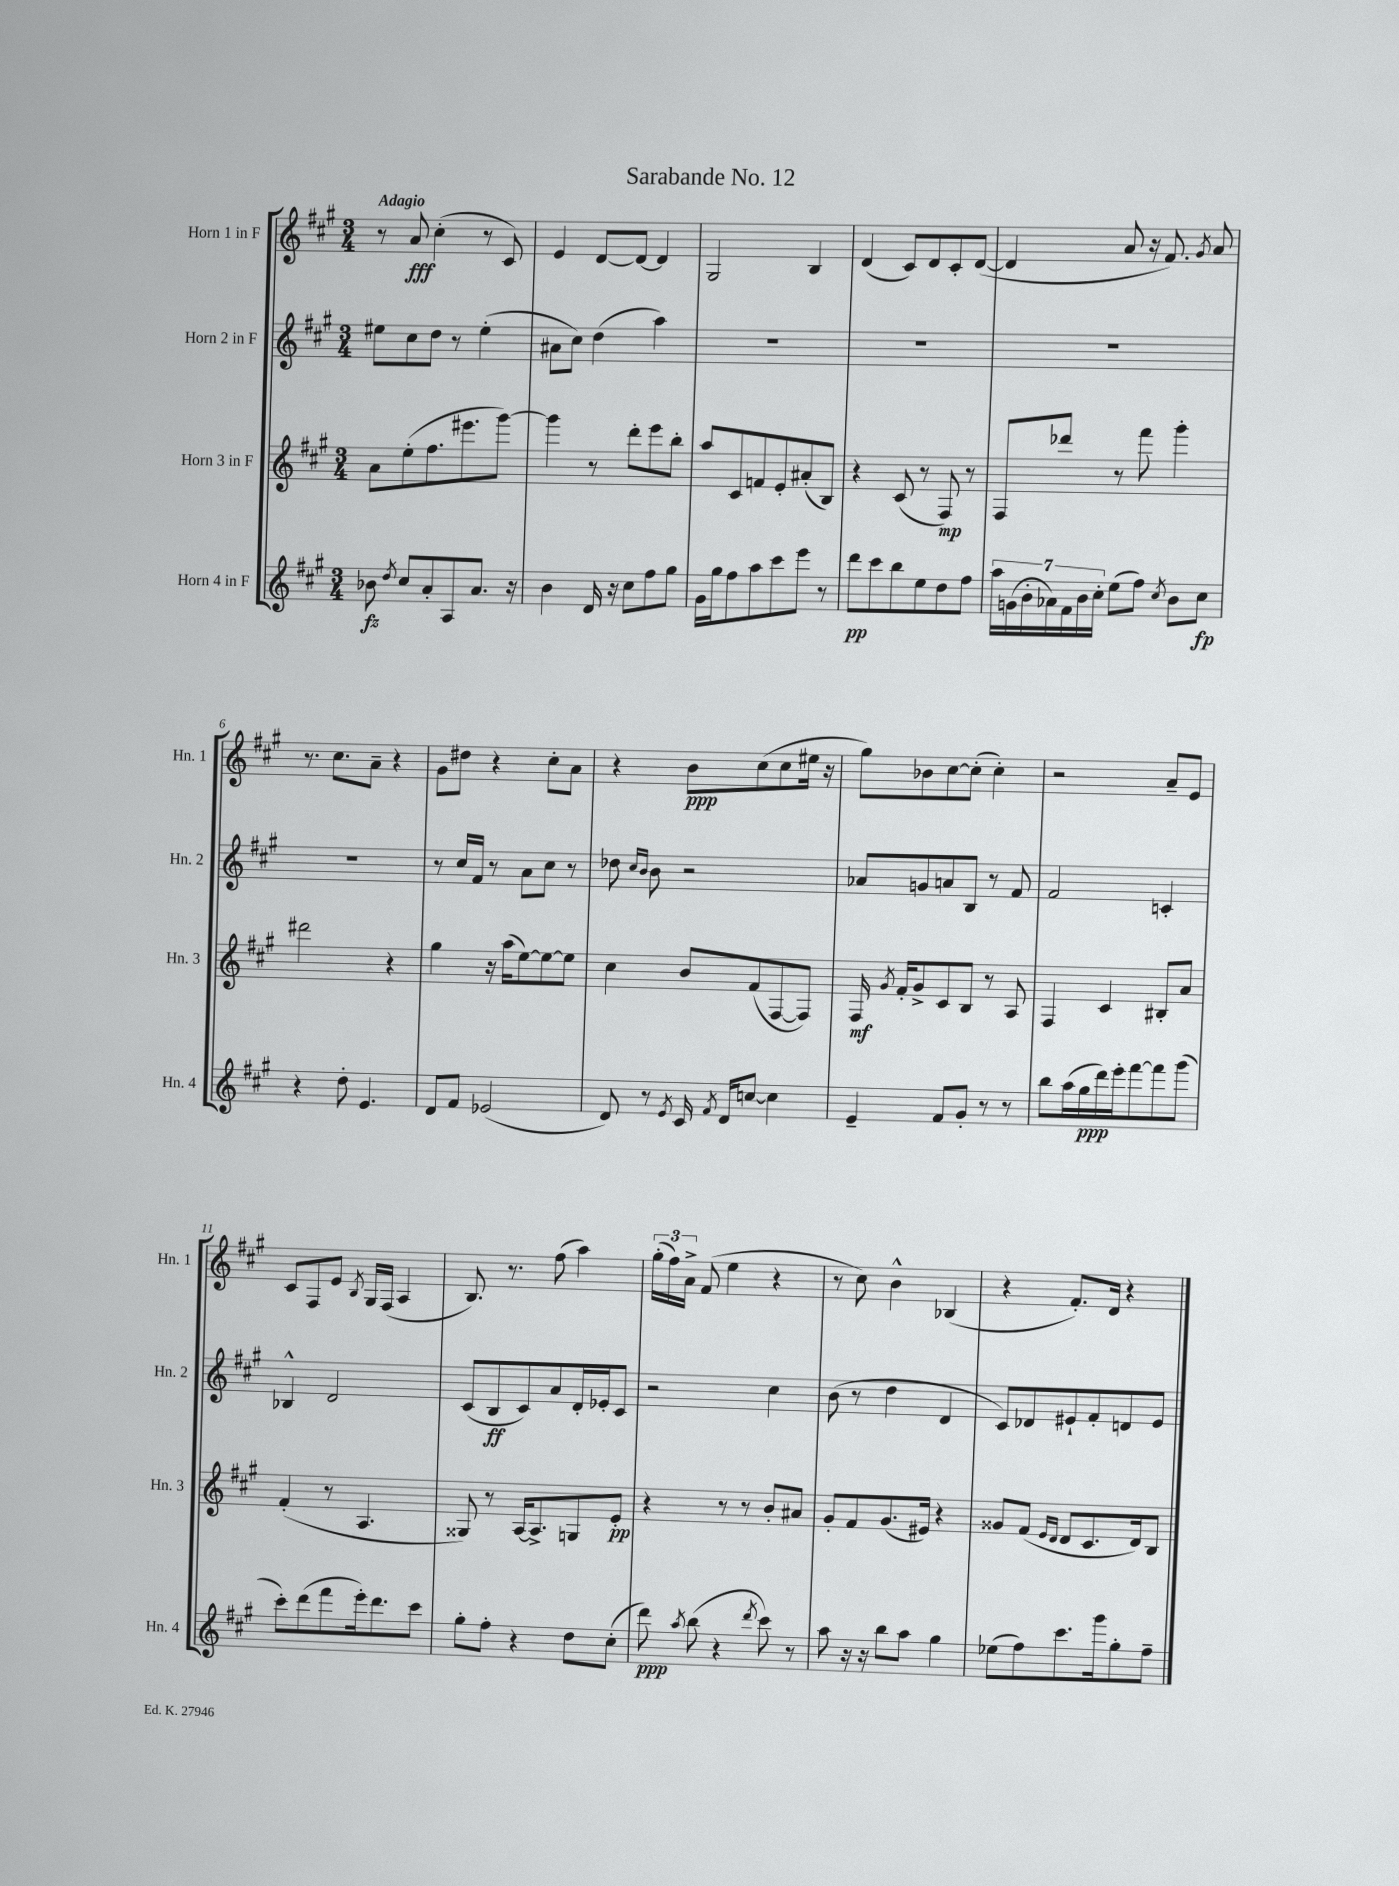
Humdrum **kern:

**kern	**kern	**kern	**kern
*staff4	*staff3	*staff2	*staff1
*clefG2	*clefG2	*clefG2	*clefG2
*k[f#c#g#]	*k[f#c#g#]	*k[f#c#g#]	*k[f#c#g#]
*M3/4	*M3/4	*M3/4	*M3/4
8b-	8a	8ee#	8r
8qdd	.	.	.
8cc#	(8ee'	8cc#	8a
8a'	8.ff#	8dd	(4cc#'
8A	.	8r	.
.	8.eee#	.	.
8.a	.	(4ee#'	8r
.	[8ggg#)	.	8c#)
16r	.	.	.
=	=	=	=
4b	4ggg#]	8a#	4e
.	.	8cc#)	.
16d	8r	(4dd	[8d
16r	.	.	.
8cc#	8ddd'	.	8d_
8ff#	8eee	4aa)	4d]
8gg#	8bb'	.	.
=	=	=	=
16g#	8aa	2.r	2G#
16gg#	.	.	.
8ff#	8c#	.	.
8aa	8f	.	.
8ccc#	8e'	.	.
8eee	(8a#'	.	4B
8r	8B)	.	.
=	=	=	=
8ddd	4r	2.r	(4d
8ccc#	.	.	.
8bb	(8c#	.	8c#)
8ee	8r	.	8d
8dd	8F#)	.	8c#'
8ff#	8r	.	([8d
=	=	=	=
28aa	8F#	2.r	4d]
(28g	.	.	.
28b'	.	.	.
28a-)	.	.	.
.	8ddd-	.	.
28f#	.	.	.
28b	.	.	.
28cc#'	.	.	.
(8ee	8r	.	8a
8ff#)	8fff#	.	16r
.	.	.	8.f#)
8qcc#	.	.	.
8b	4ggg#'	.	.
.	.	.	8qg#
8cc#	.	.	8a
=	=	=	=
4r	2ddd#	2.r	8.r
.	.	.	8.cc#
8dd'	.	.	.
4.e	.	.	8a~
.	4r	.	4r
=	=	=	=
8d	4gg#	8r	8g#
8f#	.	16cc#	8dd#
.	.	16f#	.
(2e-	16r	8r	4r
.	(16aa	.	.
.	[8ee)	8a	.
.	8ee_	8cc#	8cc#'
.	8ee]	8r	8a
=	=	=	=
8d)	4cc#	8dd-	4r
.	.	16qqcc#	.
.	.	16qqb	.
8r	.	8b	.
8qe	.	.	.
16c#	8b	2r	8b
8qf#	.	.	.
16d	.	.	.
[8cc	(8f#	.	(8cc#
4cc]	[8F#	.	8cc#
.	8F#])	.	16ee#
.	.	.	16r
=	=	=	=
4e~	16F#	8a-	8gg#)
.	8qg#	.	.
.	16f#'	.	.
.	8g#^	8g	8b-
8f#	8c#	8a	[8cc#
8g#'	8B	8B	(8cc#']
8r	8r	8r	4cc#')
8r	8A	8f#	.
=	=	=	=
8bb	4F#	2f#	2r
(16aa	.	.	.
16gg#	.	.	.
16ddd)	4c#	.	.
16eee'	.	.	.
[8fff#	.	.	.
8fff#]	8B#'	4c'	8a~
(8ggg#	8a	.	8e
=	=	=	=
8ccc#')	(4f#'	4B-^^	8c#
(8ddd	.	.	8F#
8fff#	8r	2d	8e
.	.	.	8qB
16eee')	4.A	.	16G#
8.ddd	.	.	(16F#
.	.	.	4A
8ccc#	.	.	.
=	=	=	=
8gg#'	8G##)	(8c#	8.B)
8ff#'	8r	8B	.
.	.	.	8.r
4r	[16A	8c#)	.
.	8.A^]	.	.
.	.	8a	(8ff#
8dd	8G	16d'	4aa)
.	.	16e-'	.
(8cc#'	8e'	8c#	.
=	=	=	=
8ddd)	4r	2r	(24gg#'
.	.	.	24ff#)
.	.	.	24a^
8qaa	.	.	.
(8bb	.	.	(8f#
4r	8r	.	4ee
.	8r	.	.
8qddd	.	.	.
8ccc#)	8b'	4cc#	4r
8r	8a#	.	.
=	=	=	=
8aa	8g#'	(8b	8r
16r	8f#	8r	8cc#)
16r	.	.	.
8bb	(8.g#	4dd	4b^^
8aa	.	.	.
.	16e#)	.	.
4gg#	4r	4d	(4B-
=	=	=	=
(8ee-	8g##	8c#)	4r
8ff#)	(8f#	8d-	.
.	16qqe	.	.
.	16qqd	.	.
8.ccc#	8d	8e#`	8.f#')
.	8.c#	8f#'	.
16ggg#	.	.	16d
8gg#'	.	8d	4r
.	16d)	.	.
8ff#~	8B	8e#	.
==	==	==	==
*-	*-	*-	*-
